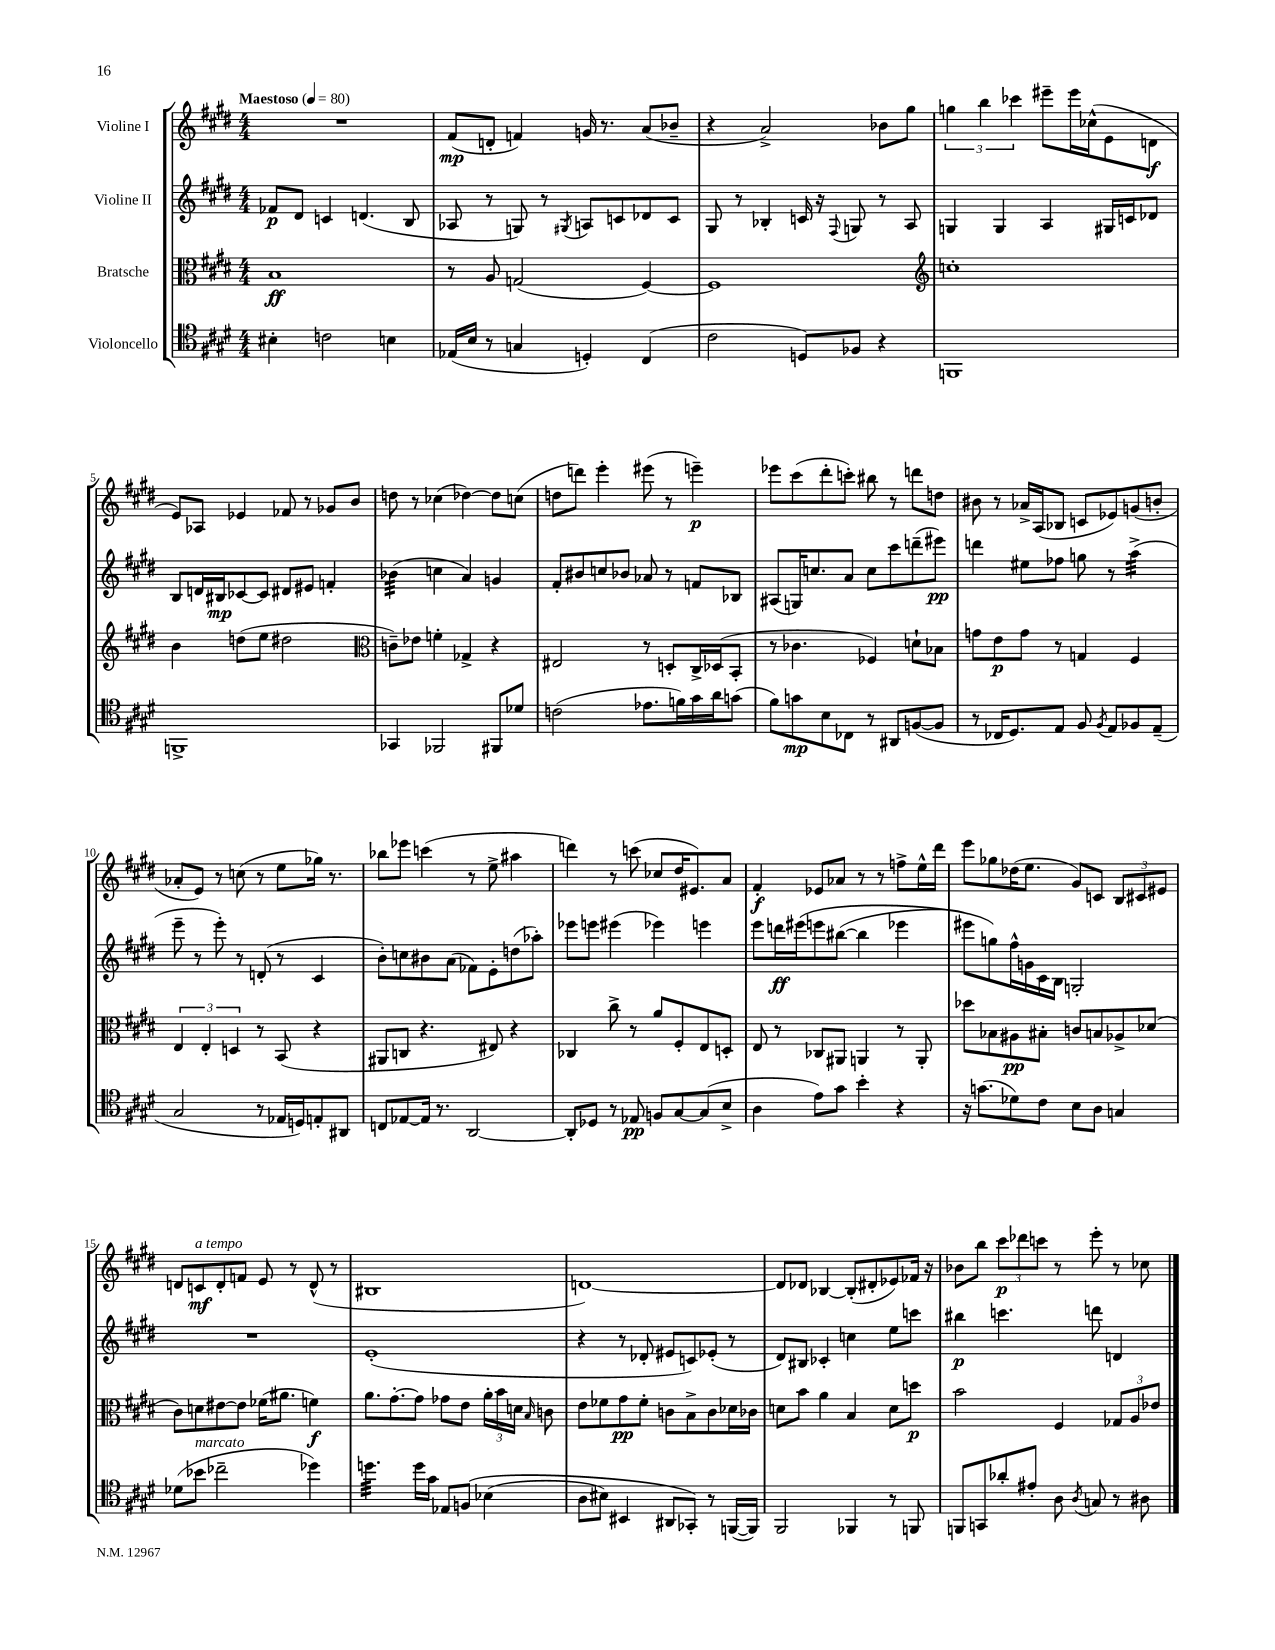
<<
\new StaffGroup <<
\new Staff = "s0" \with { instrumentName = "Violine I" } {
    \clef treble \key e \major \numericTimeSignature \time 4/4 \tempo "Maestoso" 4 = 80
    \autoBeamOff R1 |
    fis'8[\mp( d'8]-. f'4) g'16 r8. a'8[( bes'8]-- |
    r4 a'2->) bes'8[ gis''8] |
    \tuplet 3/2 { g''4 b''4 ces'''4 } eis'''8[-- eis'''16 ces''16-^( e'8 d'8]\f |
    e'8[) aes8] ees'4 fes'8 r8 ges'8[ b'8] |
    d''8 r8 ces''4( des''4~) des''8[ c''8]( |
    d''8[ d'''8]) e'''4-. eis'''8( r8 e'''4--\p) |
    ees'''8[ cis'''8( dis'''8-. c'''8]-.) bis''8 r8 d'''8[ d''8] |
    bis'8 r8 aes'16[-> a16( bes8] c'8[ ees'8) g'8( b'8]-. |
    aes'8[-. e'8]) r8 c''8( r8 e''8[ ges''16]) r8. |
    bes''8[ ees'''8] c'''4( r8 e''8-> ais''4 |
    d'''4) r8 c'''8( ces''8[ dis''16 eis'8.) a'8] |
    fis'4-.\f ees'8[ aes'8] r8 r8 f''8[-> e''16-^ dis'''16] |
    e'''8[ ges''8 des''16( e''8.] gis'8[) c'8] \tuplet 3/2 { b8[ cis'8 eis'8] } |
    d'8[ c'8\mf^\markup { \italic "a tempo" } d'8-. f'8] e'8 r8 d'8-^( r8 |
    bis1 |
    d'1~) |
    d'8[ des'8] bes4~ bes8[-.( dis'8-. ees'8) fes'16] r16 |
    bes'8[ b''8] \tuplet 3/2 { cis'''8[\p des'''8 c'''8] } r8 e'''8-. r8 ces''8 \bar "|." |
}
\new Staff = "s1" \with { instrumentName = "Violine II" } {
    \clef treble \key e \major \numericTimeSignature \time 4/4
    \autoBeamOff fes'8[\p dis'8] c'4 d'4.( b8 |
    aes8 r8 g8) r8 \acciaccatura { gis8 } a8[ c'8 des'8 c'8] |
    gis8 r8 bes4-. c'16 r16 \appoggiatura { fis8 } g8 r8 a8 |
    g4 g4 a4 gis16[ c'16 des'8] |
    b8[ d'16 bis16\mp ces'8~ ces'8] dis'8[ eis'8] f'4-. |
    bes'4:32( c''4 a'4) g'4 |
    fis'8[-. bis'8 c''8 bes'8] aes'8 r8 f'8[ bes8] |
    ais8[( g16) c''8. a'8] c''8[ cis'''8 d'''8--( eis'''8]\pp) |
    d'''4 eis''8[ fes''8] g''8 r8 a''4:32->( |
    e'''8-- r8 e'''8-.) r8 d'8-.( r8 cis'4 |
    b'8[-.) c''8 bis'8 a'8]( fes'8[) e'8-. d''8( aes''8]-.) |
    ees'''8[ e'''8] eis'''4( ees'''4) e'''4 |
    e'''8[ d'''16\ff eis'''16\( e'''8 bis''8]~( bis''4 ees'''4 |
    eis'''8[) g''8\) fis''16-^ g'16 cis'16 b16] g2-. |
    R1 |
    e'1-.( |
    r4 r8 des'8-. eis'8[ c'8) ees'8]-.( r8 |
    dis'8[) bis8] ces'4-. c''4 e''8[ c'''8] |
    bis''4\p c'''4. d'''8 d'4 \bar "|." |
}
\new Staff = "s2" \with { instrumentName = "Bratsche" } {
    \clef alto \key e \major \numericTimeSignature \time 4/4
    \autoBeamOff b1\ff |
    r8 a8 g2( fis4~) |
    fis1 |
    \clef treble c''1-. |
    b'4 d''8[( e''8] dis''2 |
    \clef alto c'8[--) ees'8] f'4-. ges4-> r4 |
    eis2 r8 d8[-. cis16-> des16( b,8]-. |
    r8 ces'4. fes4) d'8[-! bes8] |
    g'8[ e'8\p g'8] r8 g4 fis4 |
    \tuplet 3/2 { e4 e4-. d4 } r8 b,8( r4 |
    ais,8[ c8] r4. eis8) r4 |
    ces4 cis''8-> r8 a'8[ fis8-. e8 d8]-. |
    e8 r8 ces8[ ais,8] a,4 r8 a,8-. |
    des''8[ bes8 ais8\pp bis8]-. c'8[ b8 aes8-> des'8]( |
    cis'8[) d'8 eis'8~ eis'8] fes'16[( ais'8.] f'4\f) |
    a'8.[ gis'8.~-. gis'8] ges'8[ e'8] \tuplet 3/2 { a'16[-. b'16 d'16] } \grace { b16 } c'8 |
    e'8[ fes'8 gis'8\pp fes'8]-. c'8[ b8-> c'8 des'16 ces'16] |
    d'8[ b'8] a'4 b4 d'8[ d''8]\p |
    b'2 fis4 \tuplet 3/2 { ges8[ a8 ees'8] } \bar "|." |
}
\new Staff = "s3" \with { instrumentName = "Violoncello" } {
    \clef tenor \key e \major \numericTimeSignature \time 4/4
    \autoBeamOff bis4-. c'2 b4 |
    ees16[( b16] r8 g4 d4-.) cis4( |
    cis'2 d8[) fes8] r4 |
    f,1 |
    f,1-> |
    ges,4 fes,2 fis,8[ des'8] |
    c'2( ees'8.[ f'16) gis'16 a'16 g'8]( |
    fis'8[) g'8\mp b8 ces8] r8 ais,8[ f8~( f8] |
    r8 ces16[ dis8.) e8] fis8 \acciaccatura { fis8 } e8[ fes8 e8]--( |
    gis2 r8 ees16[ d16) e8-. ais,8] |
    c8[ ees8~ ees16] r8. a,2~ |
    a,8[-. des8] r8 ees8\pp f8[ gis8~ gis8( b8]-> |
    a4 e'8[) gis'8] b'4-. r4 |
    r16 g'8.[( des'8) cis'8] b8[ a8] g4 |
    des'8[( bes'8]^\markup { \italic "marcato" } ces''2-- des''4) |
    d''4.:32 d''16[ gis'16] ees8[ f8]\( bes4( |
    a8[ bis8]) bis,4 ais,8[ ges,8]-.\) r8 f,16[~( f,16]) |
    fis,2 fes,4 r8 f,8 |
    f,8[ g,8 aes'8-. eis'8]-. a8 \acciaccatura { a8 } g8 r8 ais8 \bar "|." |
}
>>
>>
